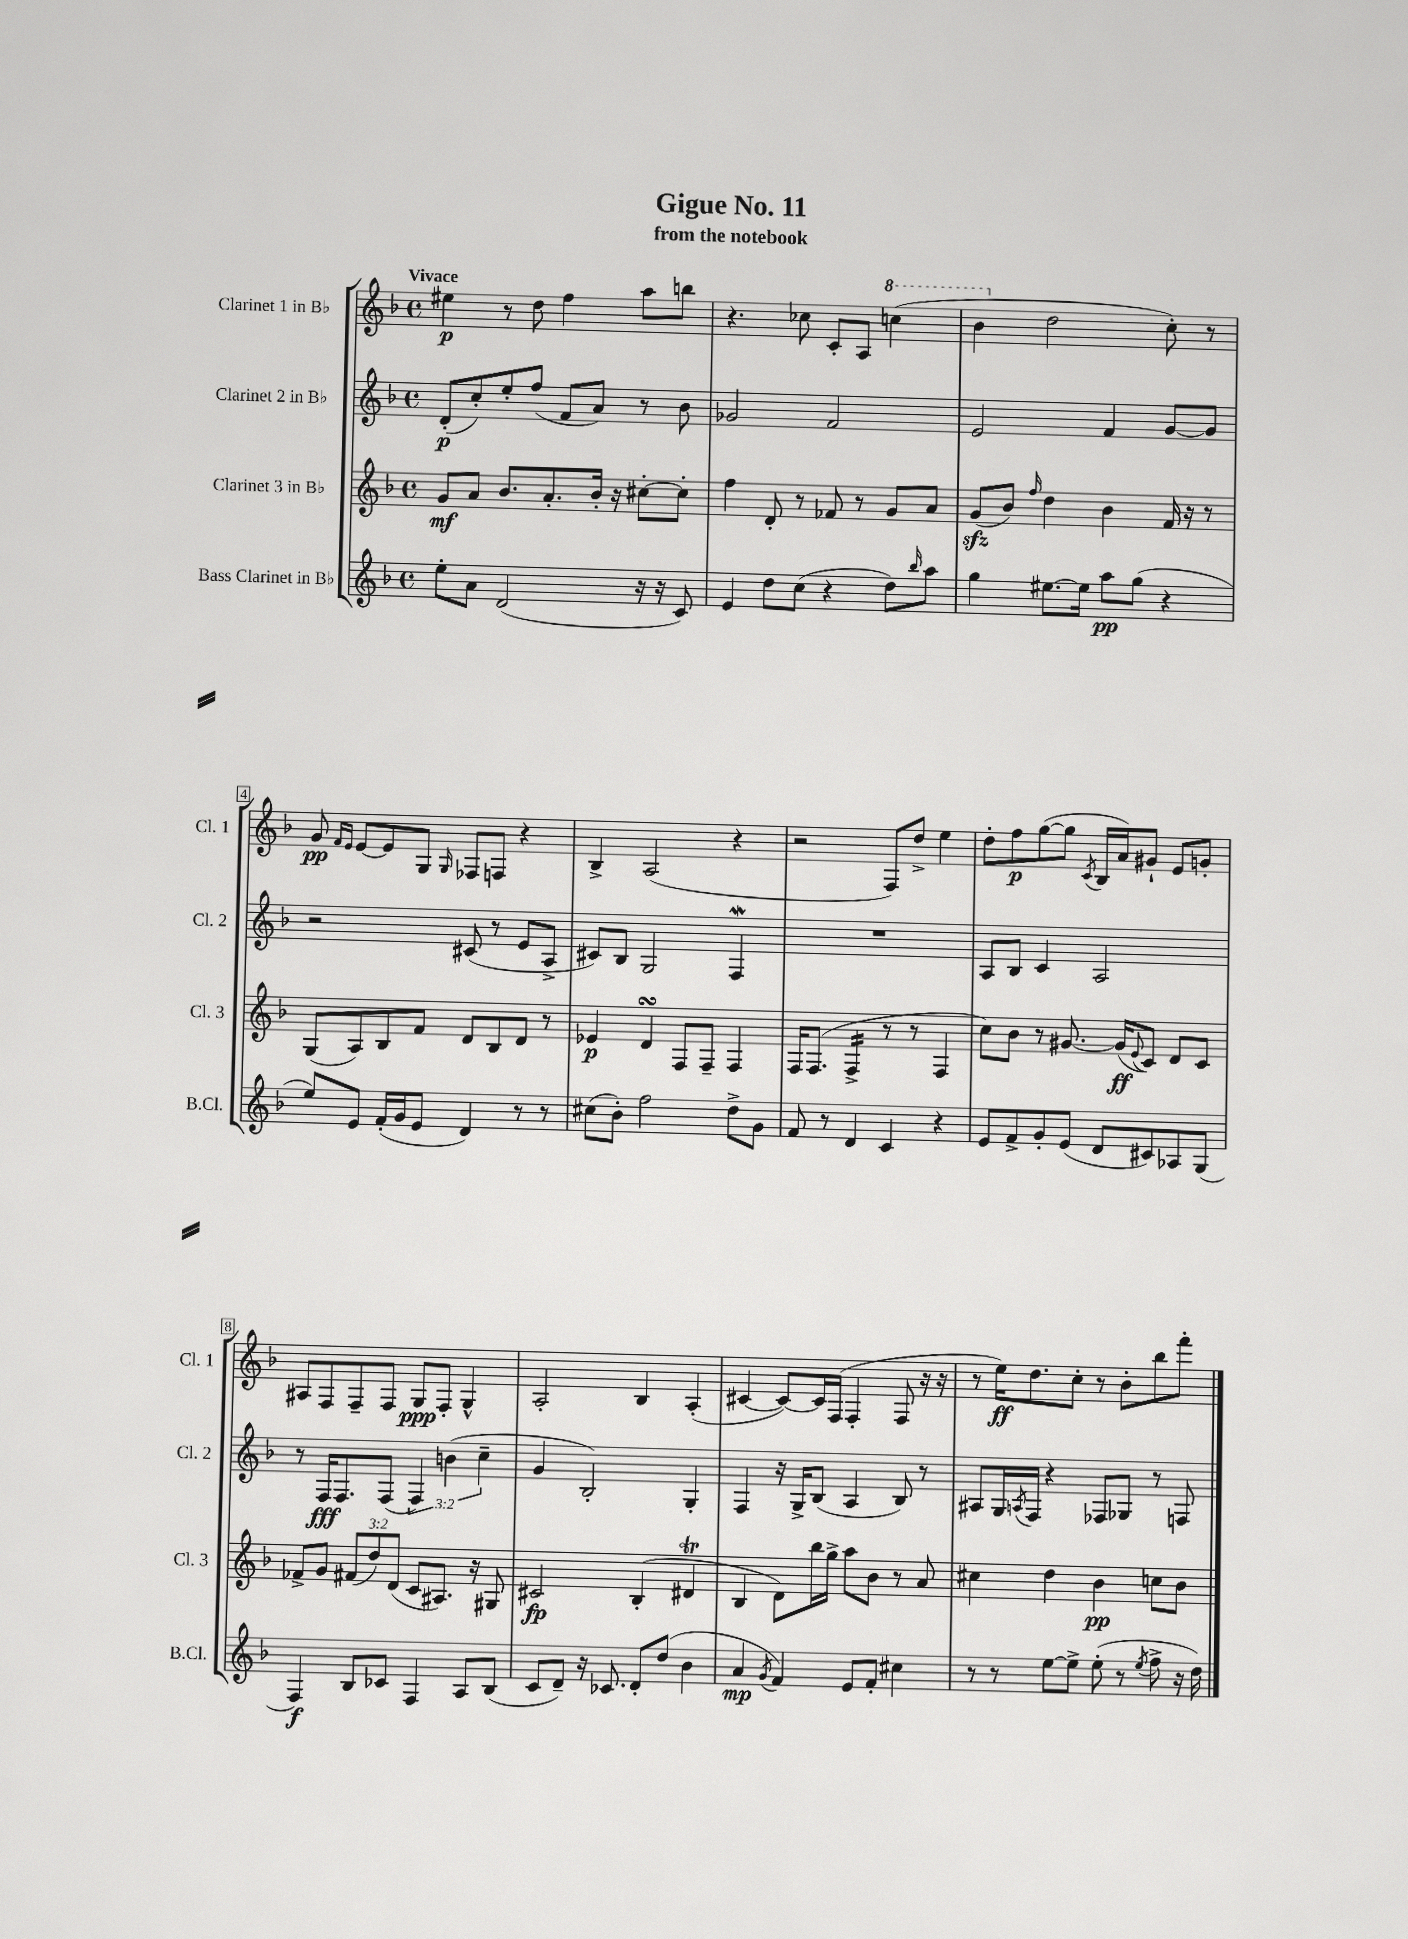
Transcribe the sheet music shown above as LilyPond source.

\header { title = "Gigue No. 11" subtitle = "from the notebook" }
<<
\new StaffGroup <<
\new Staff = "s0" \with { instrumentName = "Clarinet 1 in Bb" shortInstrumentName = "Cl. 1" } {
    \clef treble \key f \major \defaultTimeSignature \time 4/4 \tempo "Vivace"
    eis''4\p r8 d''8 f''4 a''8 b''8 |
    r4. ces''8 c'8-. a8 \ottava #1 c'''!4( |
    bes''4 \ottava #0 d''2 c''8-.) r8 |
    g'8\pp \grace { f'16 e'16 } e'8~ e'8 g8 \grace { g16 } fes8 f8 r4 |
    bes4-> a2( r4 |
    r2 f8) d''8-> e''4 |
    d''8-. f''8\p g''8~( g''8 \acciaccatura { c'8 } bes16 a'16) gis'8-! e'8 g'8-. |
    ais8 f8 f8-- f8 g8\ppp f8-. g4-^ |
    a2-. bes4 a4-.( |
    cis'4~ cis'8~) cis'16 f16( f4-. f8 r16 r16 |
    r8 e''16\ff) d''8. c''8-. r8 bes'8-. bes''8 f'''8-. \bar "|." |
}
\new Staff = "s1" \with { instrumentName = "Clarinet 2 in Bb" shortInstrumentName = "Cl. 2" } {
    \clef treble \key f \major \defaultTimeSignature \time 4/4 \override Staff.TupletNumber.text = #tuplet-number::calc-fraction-text
    d'8-.\p( c''8-.) e''8-. f''8( f'8 a'8) r8 bes'8 |
    ges'2 f'2 |
    e'2 f'4 g'8~ g'8 |
    r2 cis'8( r8 e'8 a8-> |
    cis'8) bes8 g2 f4\mordent |
    R1 |
    a8 bes8 c'4 a2 |
    r8 f16\fff f8. f8( \tuplet 3/2 { f4) b'4( c''4-- } |
    g'4 bes2-.) g4-. |
    f4 r16 g16-> bes8( a4 bes8) r8 |
    ais8 g16 \acciaccatura { a8 } f16 r4 fes8 ges8 r8 f8 \bar "|." |
}
\new Staff = "s2" \with { instrumentName = "Clarinet 3 in Bb" shortInstrumentName = "Cl. 3" } {
    \clef treble \key f \major \defaultTimeSignature \time 4/4 \override Staff.TupletNumber.text = #tuplet-number::calc-fraction-text
    g'8\mf a'8 bes'8. a'8.-. bes'16-. r16 cis''8~-. cis''8-. |
    f''4 d'8-. r8 fes'8 r8 g'8 a'8 |
    g'8\sfz( bes'8) \grace { f''16 } d''4 bes'4 f'16 r16 r8 |
    g8( a8) bes8 f'8 d'8 bes8 d'8 r8 |
    ees'4\p d'4\turn f8 f8-- f4 |
    f16 f8.( f4:16-> r8 r8 f4 |
    c''8) bes'8 r8 gis'8.~ gis'16\ff( \appoggiatura { e'8 } c'8) d'8 c'8 |
    fes'8-> g'8 \tuplet 3/2 { fis'8( d''8) d'8( } c'8 ais8.) r16 gis8 |
    cis'2\fp bes4-.( dis'4\trill |
    bes4 d'8) bes''16 g''16-> a''8 bes'8 r8 a'8 |
    cis''4 d''4 bes'4\pp c''8 bes'8 \bar "|." |
}
\new Staff = "s3" \with { instrumentName = "Bass Clarinet in Bb" shortInstrumentName = "B.Cl." } {
    \clef treble \key f \major \defaultTimeSignature \time 4/4
    e''8-. a'8 d'2( r16 r16 c'8) |
    e'4 d''8 c''8( r4 d''8) \grace { bes''16 } a''8 |
    g''4 eis''8.~ eis''16 a''8\pp g''8( r4 |
    e''8) e'8 f'16-.( g'16 e'8 d'4) r8 r8 |
    cis''8( bes'8-.) f''2 d''8-> g'8 |
    f'8 r8 d'4 c'4 r4 |
    e'8 f'8-> g'8-. e'8( d'8 cis'8) aes8 g8( |
    f4\f) bes8 ces'8 f4 a8 bes8( |
    c'8 d'8--) r16 ces'8. d'8-. d''8( bes'4 |
    a'4\mp \acciaccatura { g'8 } f'4) e'8 f'8-. cis''4 |
    r8 r8 e''8~ e''8-> e''8-.( r8 \acciaccatura { e''8 } f''8-> r16 d''16) \bar "|." |
}
>>
>>
\layout { \context { \Score \override BarNumber.stencil = #(make-stencil-boxer 0.1 0.3 ly:text-interface::print) } }
